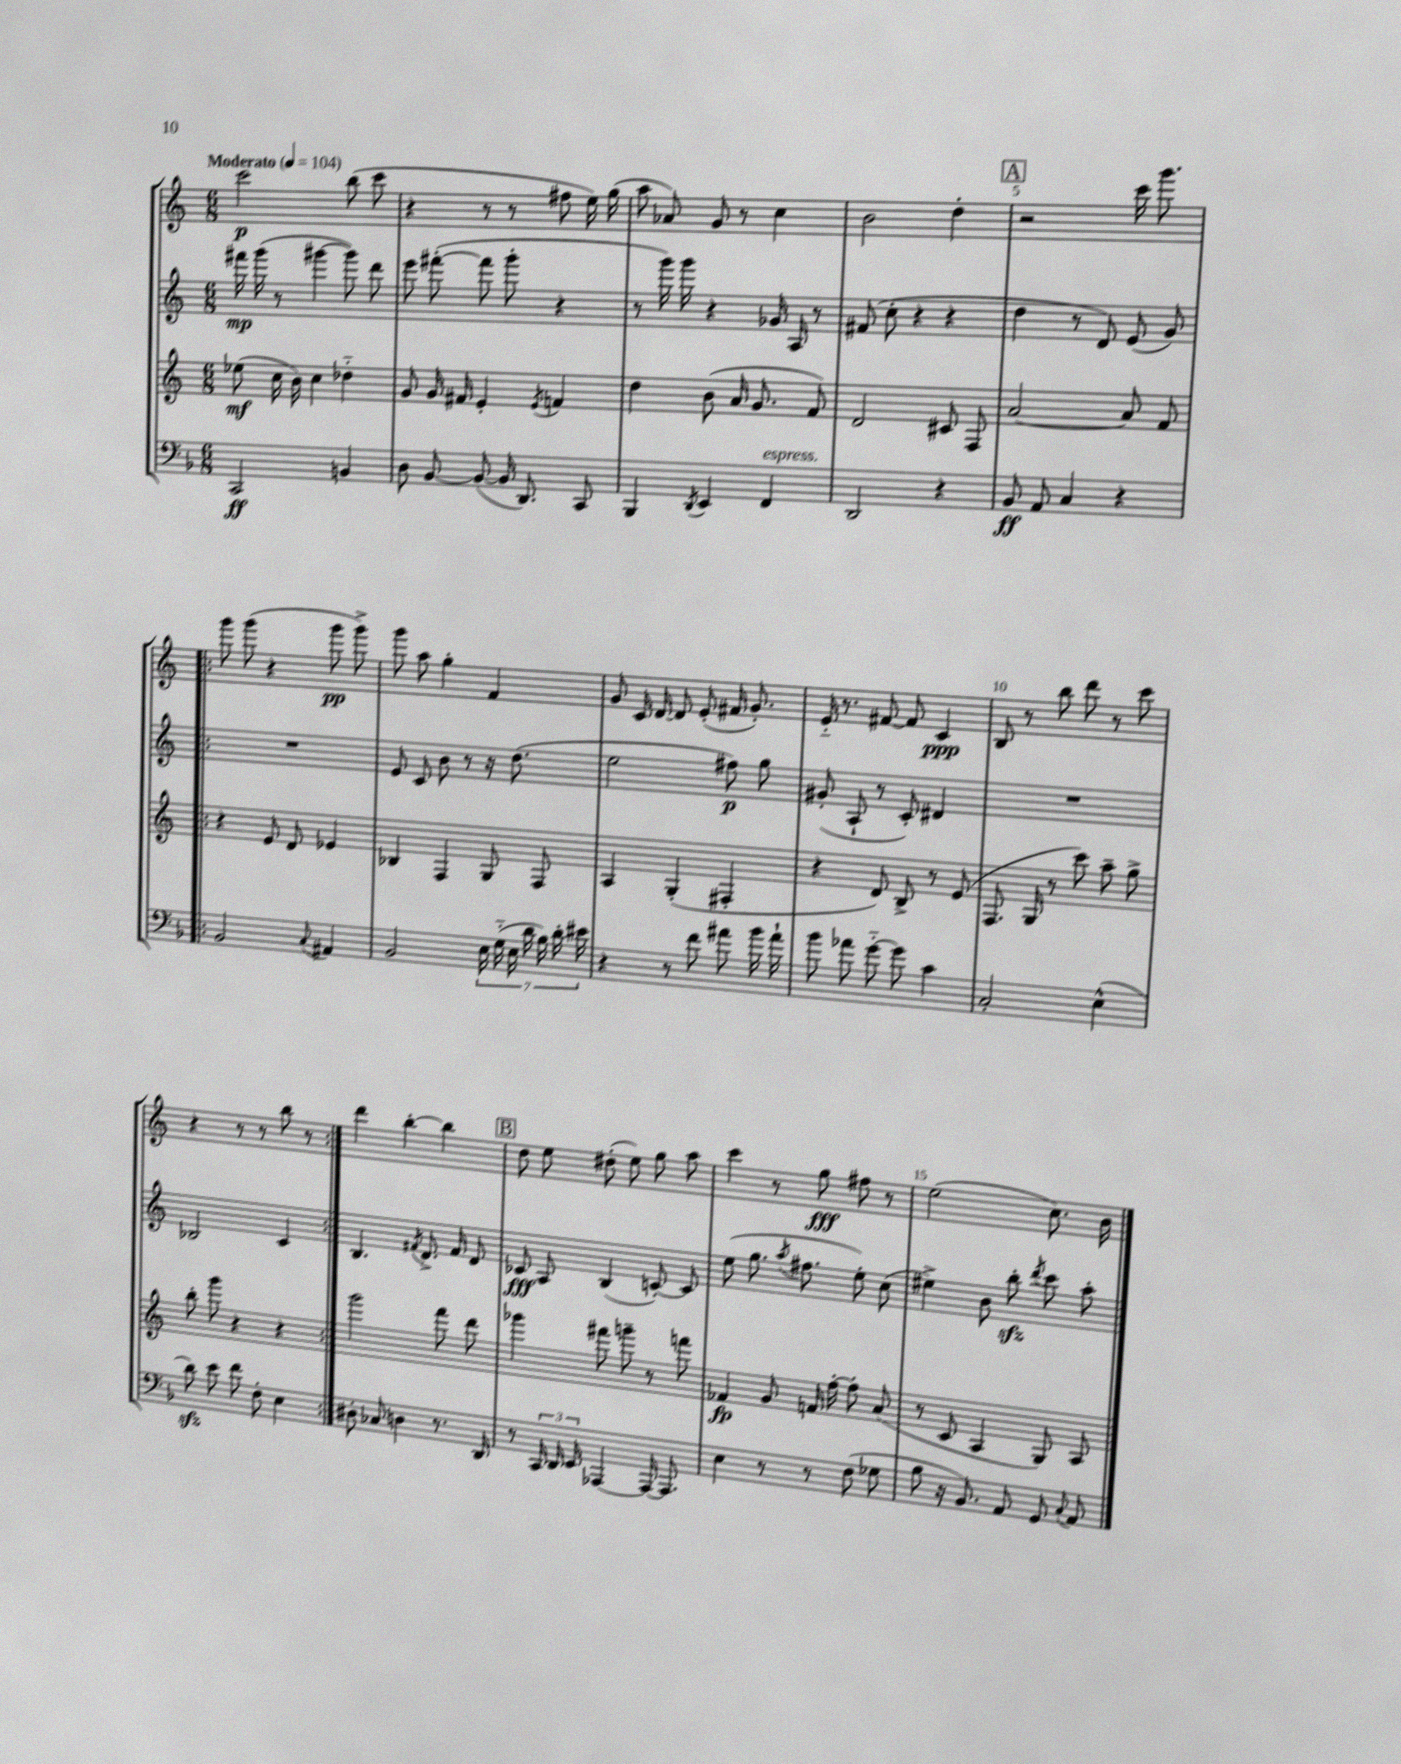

**kern	**dynam	**kern	**dynam	**kern	**dynam	**kern	**dynam
*part4	*part4	*part3	*part3	*part2	*part2	*part1	*part1
*staff4	*staff4	*staff3	*staff3	*staff2	*staff2	*staff1	*staff1
*clefF4	*	*clefG2	*	*clefG2	*	*clefG2	*
*k[b-]	*	*k[]	*	*k[]	*	*k[]	*
*M6/8	*	*M6/8	*	*M6/8	*	*M6/8	*
*MM104	*	*MM104	*	*MM104	*	*MM104	*
=1	=1	=1	=1	=1	=1	=1	=1
!	!	!	!	!	!	!LO:TX:a:B:t=Moderato	!
2CC/	ff	(8ee-X\	mf	16fff#X\	mp	2ccc\	p
.	.	.	.	(16ggg\	.	.	.
.	.	16cc\	.	8r	.	.	.
.	.	16b\)	.	.	.	.	.
.	.	4cc\	.	[4ggg#X\	.	.	.
4BBn/	.	4dd-X\	.	8ggg#\])	.	(8bb\	.
.	.	.	.	8ddd\	.	8ccc\	.
=2	=2	=2	=2	=2	=2	=2	=2
8D\	.	8g/	.	8eee\	.	4r	.
[8BB-/	.	16g/	.	([8fff#X'\	.	.	.
.	.	16f#X/	.	.	.	.	.
(8BB-/_	.	4e'/	.	8fff#\]	.	8r	.
16BB-/]	.	.	.	8ggg'\	.	8r	.
8.DD/)	.	.	.	.	.	.	.
.	.	8qe/	.	.	.	.	.
.	.	4fn/	.	4r	.	8ff#X\	.
8CC/	.	.	.	.	.	16ee\)	.
.	.	.	.	.	.	(16gg\	.
=3	=3	=3	=3	=3	=3	=3	=3
4BBB-/	.	4dd\	.	8r	.	8aa\	.
.	.	.	.	16ggg\)	.	8a-X/)	.
.	.	.	.	16ggg\	.	.	.
8qDD/	.	.	.	.	.	.	.
4EE/	.	(8b\	.	4r	.	8g/	.
.	.	16a/	.	.	.	8r	.
.	.	8.g/	.	.	.	.	.
!LO:TX:a:i:t=espress.	!	!	!	!	!	!	!
4FF/	.	.	.	16g-X/	.	4cc\	.
.	.	.	.	16A/	.	.	.
.	.	8f/)	.	8r	.	.	.
=4	=4	=4	=4	=4	=4	=4	=4
2DD/	.	2d/	.	(8f#X/	.	2b\	.
.	.	.	.	8cc'\	.	.	.
.	.	.	.	4r	.	.	.
4r	.	8c#X/	.	4r	.	4dd'\	.
.	.	8F/	.	.	.	.	.
!!LO:REH:place=s1:t=A
=5	=5	=5	=5	=5	=5	=5	=5
8BB-/	ff	[2a/	.	4dd\	.	2r	.
8AA/	.	.	.	.	.	.	.
4C/	.	.	.	8r	.	.	.
.	.	.	.	8d/)	.	.	.
4r	.	8a/]	.	(8e/	.	16ccc\	.
.	.	.	.	.	.	8.ggg\	.
.	.	8f/	.	8g/)	.	.	.
!!LO:LB:g=z
=6!|:	=6!|:	=6!|:	=6!|:	=6!|:	=6!|:	=6!|:	=6!|:
2BB-/	.	4r	.	2.r	.	8ggg\	.
.	.	.	.	.	.	(8ggg\	.
.	.	8e/	.	.	.	4r	.
.	.	8d/	.	.	.	.	.
8qqC/	.	.	.	.	.	.	.
4AA#X/	.	4e-X/	.	.	.	8ggg\	pp
.	.	.	.	.	.	8ggg^\)	.
=7	=7	=7	=7	=7	=7	=7	=7
2BB-/	.	4B-X/	.	8e/	.	8ggg\	.
.	.	.	.	8c/	.	8aa\	.
.	.	4F/	.	8b\	.	4gg'\	.
.	.	.	.	8r	.	.	.
28E\	.	8G/	.	16r	.	4f/	.
(28G\	.	.	.	.	.	.	.
.	.	.	.	(8.dd\	.	.	.
28E\	.	.	.	.	.	.	.
28d\	.	.	.	.	.	.	.
.	.	8F/	.	.	.	.	.
28B-\)	.	.	.	.	.	.	.
28d'\	.	.	.	.	.	.	.
28e#X\	.	.	.	.	.	.	.
=8	=8	=8	=8	=8	=8	=8	=8
4r	.	4A/	.	2ee\	.	8g/	.
.	.	.	.	.	.	16c/	.
.	.	.	.	.	.	[16d/	.
8r	.	(4G'/	.	.	.	8d/]	.
8f\	.	.	.	.	.	(8e'/	.
8a#X\	.	4F#X'/	.	8ff#X\)	p	16f#X/	.
.	.	.	.	.	.	8.g'/)	.
16b-\	.	.	.	8gg\	.	.	.
16a#`\	.	.	.	.	.	.	.
=9	=9	=9	=9	=9	=9	=9	=9
8b-\	.	4r	.	(8g#X'/	.	16e/	.
.	.	.	.	.	.	8.r	.
8a-X\	.	.	.	8A`/	.	.	.
[8g\	.	8d/)	.	8r	.	[8f#X/	.
8g\]	.	8B^/	.	8c'/)	.	8f#/]	.
4c\	.	8r	.	4d#X/	.	4c/	ppp
.	.	(8e/	.	.	.	.	.
=10	=10	=10	=10	=10	=10	=10	=10
2C'/	.	8.F/	.	2.r	.	8B/	.
.	.	.	.	.	.	8r	.
.	.	16G/	.	.	.	.	.
.	.	8r	.	.	.	8bb\	.
.	.	8ccc\)	.	.	.	8ddd\	.
(4E^^\	.	8aa~\	.	.	.	8r	.
.	.	8gg^\	.	.	.	8ccc\	.
!!LO:LB:g=z
=11	=11	=11	=11	=11	=11	=11	=11
8dzz\)	.	8bb'\	.	2B-X/	.	4r	.
8e\	.	8ggg\	.	.	.	.	.
8f\	.	4r	.	.	.	8r	.
8F'\	.	.	.	.	.	8r	.
4E\	.	4r	.	4c/	.	8bb\	.
.	.	.	.	.	.	8r	.
=12:|!	=12:|!	=12:|!	=12:|!	=12:|!	=12:|!	=12:|!	=12:|!
8D#X'\	.	2ggg\	.	4.B/	.	4ddd\	.
8C-X/	.	.	.	.	.	.	.
4Dn\	.	.	.	.	.	[4bb'\	.
.	.	.	.	8qf#X/	.	.	.
.	.	.	.	8.d^/	.	.	.
8.r	.	8fff\	.	.	.	4bb\]	.
.	.	.	.	16f#/	.	.	.
.	.	8ddd\	.	8d/	.	.	.
16DD/	.	.	.	.	.	.	.
!!LO:REH:place=s1:t=B
=13	=13	=13	=13	=13	=13	=13	=13
8r	.	4ggg-X\	.	8c-X/	fff	8dd\	.
24CC/	.	.	.	8A/	.	8ee\	.
24DD/	.	.	.	.	.	.	.
24EE/	.	.	.	.	.	.	.
[4AAA-X/	.	8fff#X\	.	(4B/	.	(8dd#X'\	.
.	.	8gggn~\	.	.	.	8ee\)	.
16AAA-/_	.	8r	.	[8cn'/)	.	8gg\	.
8.AAA-/]	.	.	.	.	.	.	.
.	.	8fffn\	.	8c/]	.	8aa\	.
=14	=14	=14	=14	=14	=14	=14	=14
4E\	.	4f-X/	fp	(8ee\	.	4ccc\	.
.	.	.	.	8.gg\	.	.	.
8r	.	8g/	.	.	.	8r	.
.	.	.	.	8qaa/	.	.	.
.	.	.	.	8.ff#X\	.	.	.
8r	.	16fn/	.	.	.	8gg\	fff
.	.	[16ff'\	.	.	.	.	.
(8F\	.	8ff'\]	.	8ee'\)	.	8ff#X\	.
8G-X\	.	(8a/	.	(8cc\	.	8r	.
=15	=15	=15	=15	=15	=15	=15	=15
8B-\	.	8r	.	4ee#X^\)	.	(2ee\	.
16r	.	8c/	.	.	.	.	.
8.BB-/)	.	.	.	.	.	.	.
.	.	4A/	.	8b\	.	.	.
8AA/	.	.	.	8bbzz'\	.	.	.
.	.	.	.	8qddd/	.	.	.
8GG/	.	8G/)	.	8ccc\	.	8.cc\)	.
8qqC/	.	.	.	.	.	.	.
8AA/	.	8A/	.	8aa'\	.	.	.
.	.	.	.	.	.	16b\	.
==	==	==	==	==	==	==	==
*-	*-	*-	*-	*-	*-	*-	*-
